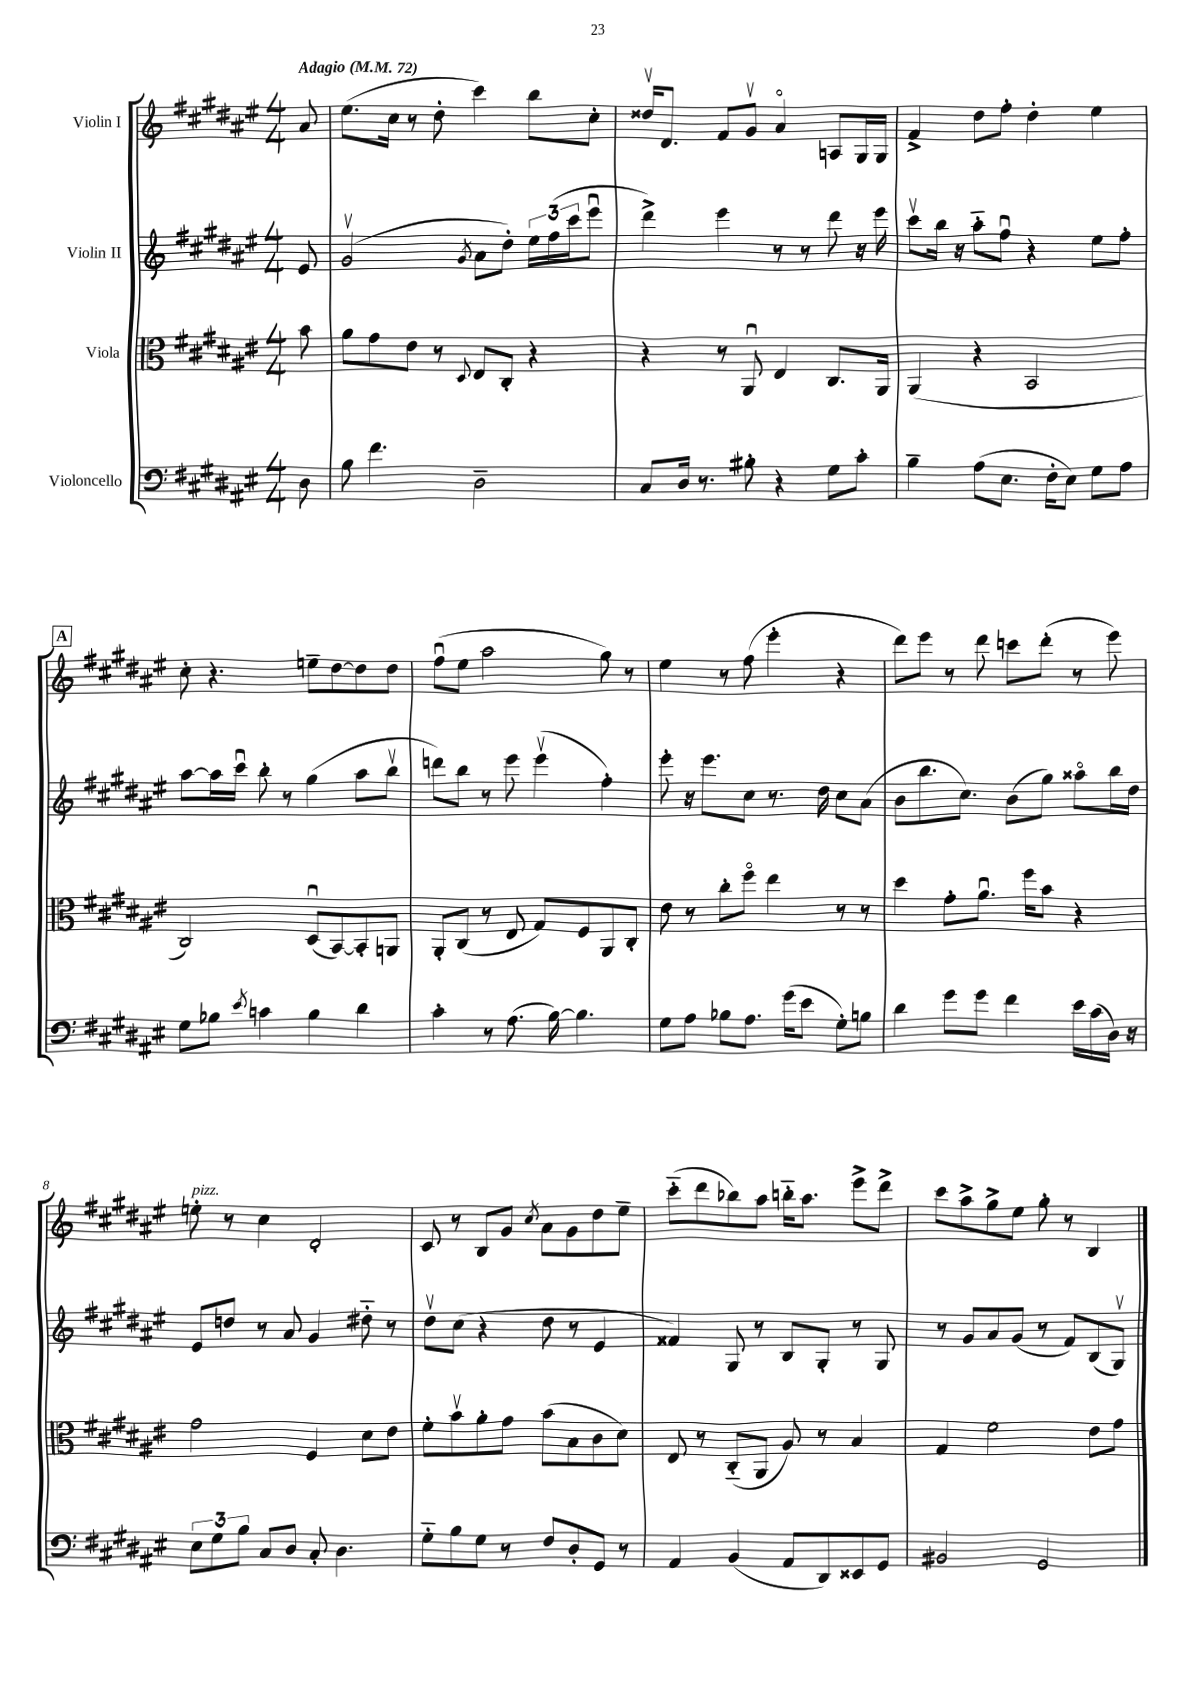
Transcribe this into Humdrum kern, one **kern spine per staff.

**kern	**kern	**kern	**kern
*part4	*part3	*part2	*part1
*staff4	*staff3	*staff2	*staff1
*I"Violoncello	*I"Viola	*I"Violin II	*I"Violin I
*clefF4	*clefC3	*clefG2	*clefG2
*k[f#c#g#d#a#e#]	*k[f#c#g#d#a#e#]	*k[f#c#g#d#a#e#]	*k[f#c#g#d#a#e#]
*M4/4	*M4/4	*M4/4	*M4/4
*MM72	*MM72	*MM72	*MM72
=	=	=	=
!	!	!	!LO:TX:a:B:t=Adagio
8D#\	8b\	8e#/	8a#/
=1	=1	=1	=1
8B\	8a#\L	(2g#v/	(8.ee#\L
4.f#\	8g#\	.	.
.	.	.	16cc#\Jk
.	8e#\J	.	8r
.	8r	.	8dd#'\
.	8qqD#/	8qg#/	.
2D#~\	8E#/L	8a#\L	4ccc#\)
.	8C#'/J	8dd#'\J)	.
.	4r	24ee#\LL	8bb\L
.	.	(24ff#\	.
.	.	24ccc#\J	.
.	.	8eee#u\J	8cc#'\J
=2	=2	=2	=2
8C#/L	4r	4ddd#^\)	16dd##Xv/KL
.	.	.	8.d#/J
16D#/Jk	.	.	.
8.r	.	.	.
.	8r	4eee#\	8f#/L
8B#X'\	8AA#u/	.	8g#v/J
4r	4E#/	8r	4a#/
.	.	8r	.
8G#\L	8.C#/L	8ddd#\	8An/L
8c#'\J	.	16r	16G#/L
.	16AA#/Jk	16eee#\	16G#/JJ
=3	=3	=3	=3
4B~\	(4AA#/	8ccc#v\L	4f#^/
.	.	16bb\Jk	.
.	.	16r	.
(8A#\L	4r	8aa#\L	8dd#\L
8.E#\J	.	8ff#u\J	8ff#'\J
.	2BB/	4r	4dd#'\
16F#'\KL	.	.	.
8E#\J)	.	.	.
8G#\L	.	8ee#\L	4ee#\
8A#\J	.	8ff#'\J	.
!!LO:LB:g=z
!!LO:REH:place=s1:t=A
=4	=4	=4	=4
8G#\L	2C#/)	[8aa#\L	8cc#'\
8B-X\J	.	16aa#\L]	4.r
.	.	16ccc#u\JJ	.
8qe#/	.	.	.
4cn\	.	8bb'\	.
.	.	8r	.
4B-\	(8D#u/L	(4gg#\	8een~\L
.	[8BB/)	.	[8dd#\
4d#\	8BB'/]	8aa#\L	8dd#\]
.	8AAn/J	8bbv\J	8dd#\J
=5	=5	=5	=5
4c#'\	8AA#'/L	8dddn\L)	(8ff#u\L
.	(8C#/J	8bb\J	8ee#\J
8r	8r	8r	2aa#\
(8.A#\	8E#/	8eee#\	.
.	8G#/L)	(4eee#v\	.
[16B\)	.	.	.
4.B\]	8F#/	.	.
.	8AA#/	4ff#'\)	8gg#\)
.	8C#'/J	.	8r
=6	=6	=6	=6
8G#\L	8e#\	8eee#'\	4ee#\
8A#\J	8r	16r	.
.	.	8.eee#\L	.
8B-X\L	8cc#'\L	.	8r
8.A#\J	8ff#\J	8cc#\J	(8ff#\
.	4ee#\	8.r	4eee#'\
(16g#\KL	.	.	.
8e#\J	.	.	.
.	.	16dd#\	.
8G#'\L)	8r	8cc#\L	4r
8Bn\J	8r	(8a#\J	.
=7	=7	=7	=7
4d#\	4dd#\	8b\L	8ddd#\L)
.	.	8.bb\	8eee#\J
8g#\L	8g#'\L	.	8r
.	.	8.cc#\J)	.
8g#\J	8.a#u\J	.	8ddd#\
4f#\	.	(8b\L	8cccn\L
.	16ff#\KL	.	.
.	8b\J	8gg#\J)	(8ddd#'\J
16e#\LL	4r	8aa##X\L	8r
(16c#\	.	.	.
16D#\JJ)	.	16bb\L	8eee#\)
16r	.	16dd#\JJ	.
!!LO:LB:g=z
=8	=8	=8	=8
!	!	!	!LO:TX:a:i:t=pizz.
12E#\L	2g#\	8e#/L	8een'\
12G#\	.	.	.
.	.	8ddn/J	8r
12B\J	.	.	.
8C#/L	.	8r	4cc#\
8D#/J	.	8a#/	.
8C#'/	4F#/	4g#/	2d#'/
4.D#\	.	.	.
.	8d#\L	8dd#X\	.
.	8e#\J	8r	.
=9	=9	=9	=9
8G#\L	8f#'\L	8dd#v\L	8c#/
8B\	8bv\	(8cc#\J	8r
8G#\J	8a#'\	4r	8B/L
8r	8g#\J	.	8g#/J
.	.	.	8qcc#/
8F#/L	(8b\L	8dd#\	8a#\L
8D#'/	8B\	8r	8g#\
8GG#/J	8c#\	4e#/	8dd#\
8r	8d#\J)	.	8ee#~\J
=10	=10	=10	=10
4AA#/	8E#/	4f##X/)	(8ccc#\L
.	8r	.	8ddd#\
(4BB/	(8C#/L	8G#/	8bb-X\)
.	8AA#/J	8r	8aa#\J
8AA#/L	8A#/)	8B/L	16bbn\KL
.	.	.	8.aa#\J
8DD#/)	8r	8G#'/J	.
8EE##X/	4B/	8r	8eee#^\L
8GG#/J	.	8G#/	8ddd#^\J
=11	=11	=11	=11
2BB#X/	4G#/	8r	8ccc#\L
.	.	8g#/L	8aa#^\
.	2f#\	8a#/	8gg#^\
.	.	(8g#/J	8ee#\J
2GG#/	.	8r	8gg#'\
.	.	8f#/L)	8r
.	8e#\L	(8B/	4B/
.	8g#\J	8G#v/J)	.
==	==	==	==
*-	*-	*-	*-
